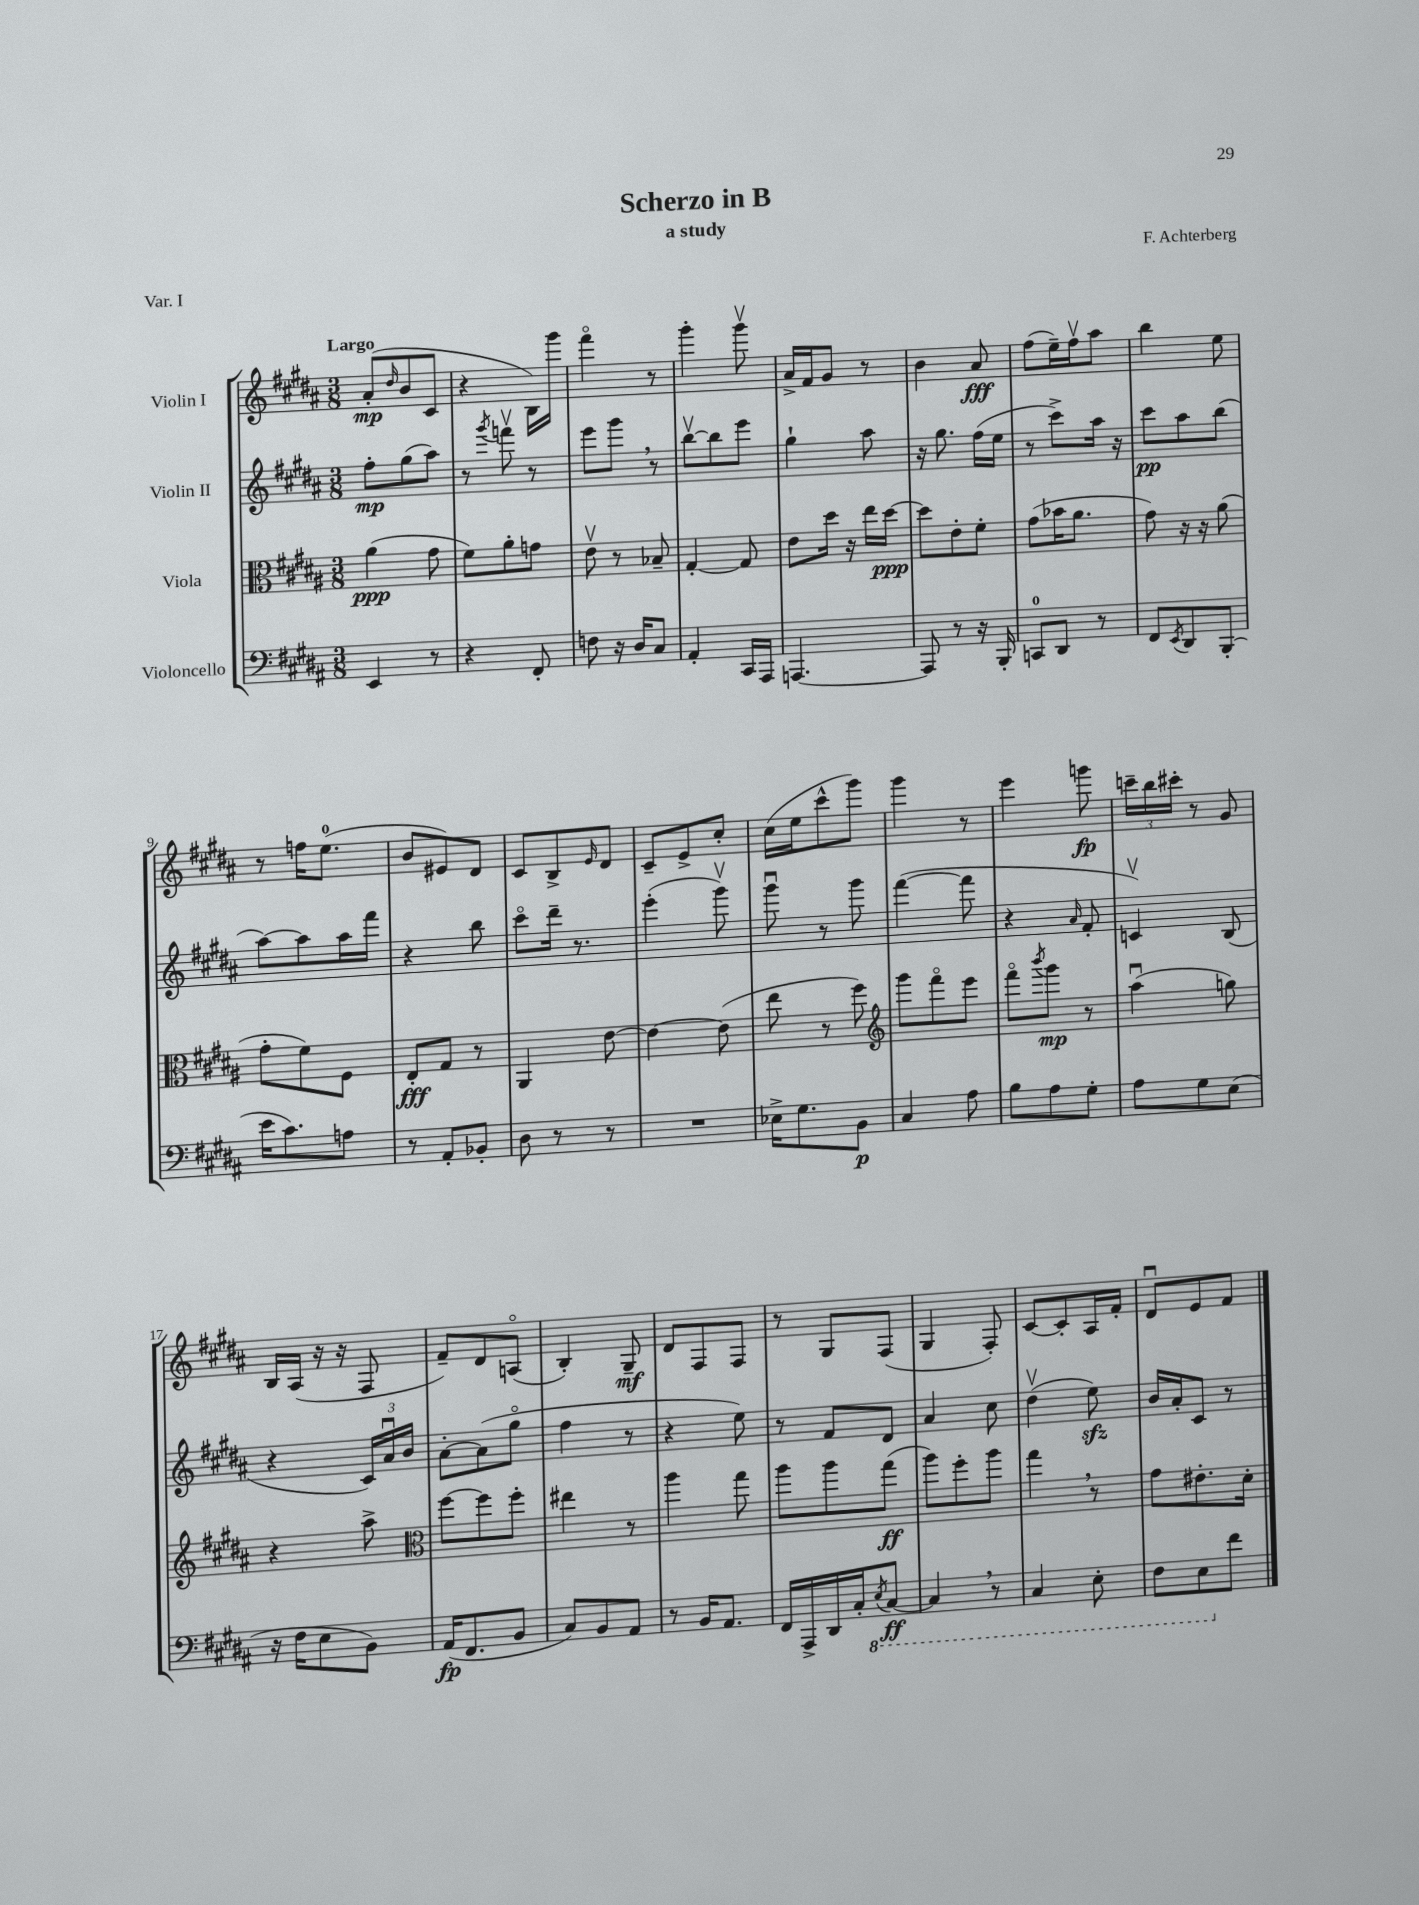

**kern	**kern	**kern	**kern
*staff4	*staff3	*staff2	*staff1
*clefF4	*clefC3	*clefG2	*clefG2
*k[f#c#g#d#a#]	*k[f#c#g#d#a#]	*k[f#c#g#d#a#]	*k[f#c#g#d#a#]
*M3/8	*M3/8	*M3/8	*M3/8
4EE	(4a#	8ff#'	(8a#'
.	.	.	16qqdd#
.	.	(8gg#	8b
8r	8g#	8aa#)	8c#
=	=	=	=
4r	8f#)	8r	4r
.	.	8qggg#	.
.	8a#'	8fffv	.
8FF#'	8g	8r	16B)
.	.	.	16ggg#
=	=	=	=
8F	8ev	8eee	4fff#o
16r	8r	8ggg#	.
16D#	.	.	.
8C#	8B-~	8r	8r
=	=	=	=
4AA#'	[4G#'	[8bbv	4ggg#'
.	.	8bb]	.
16CC#	8G#]	8eee	8ggg#v
16AAA#	.	.	.
=	=	=	=
[4.AAA	8e	4gg#`	16a#^
.	.	.	16f#
.	16dd#	.	8g#
.	16r	.	.
.	16ee	8aa#	8r
.	[16dd#	.	.
=	=	=	=
8AAA]	8dd#]	16r	4b
.	.	8.gg#	.
8r	8e'	.	.
16r	8f#'	(16ff#	8a#
16BBB'	.	16ee	.
=	=	=	=
8CC	(8g#	8r	(8ff#
8DD#	16b-	8ccc#^)	16ee~)
.	8.a#	.	16ff#v
8r	.	16aa#	8aa#
.	.	16r	.
=	=	=	=
8FF#	8g#)	8ccc#	4bb
8qEE	.	.	.
8DD#	16r	8aa#	.
.	16r	.	.
(8BBB'	(8a#	(8bb	8ee
=	=	=	=
16e	8g#'	[8aa#)	8r
8.c#)	.	.	.
.	8f#)	8aa#]	16ff
.	.	.	(8.ee
8A	8F#	16aa#	.
.	.	16fff#	.
=	=	=	=
8r	8E'	4r	8b
8AA#'	8G#	.	8e#)
8BB-'	8r	8bb	8d#
=	=	=	=
8D#	4AA#	8ccc#o	8c#
8r	.	16ddd#~	8B^
.	.	8.r	.
.	.	.	16qqe
8r	[8e	.	8d#
=	=	=	=
4.r	4e_	(4eee'	8c#~
.	.	.	8e^
.	(8e]	8ggg#v)	8cc#'
=	=	=	=
16E-^	8ee	8ggg#u	(16cc#
8.G#	.	.	16ee
.	8r	8r	8ccc#^^
8BB	8ff#)	8ggg#	8ggg#)
=	=	=	=
*	*clefG2	*	*
4C#	8ggg#	([4fff#	4ggg#
.	8fff#o	.	.
8A#	8eee	8fff#]	8r
=	=	=	=
8B	8fff#o	4r	4eee
.	8qbbb	.	.
8A#	8ggg#	.	.
.	.	16qqa#	.
8G#'	8r	8f#'	8ggg
=	=	=	=
8A#	(4aa#u	4cv)	24ccc~
.	.	.	24bb
.	.	.	24ccc#'
8G#	.	.	8r
(8E	8gg)	(8B	8g#
=	=	=	=
16r	4r	4r	16B
16F#	.	.	(16A#
8E	.	.	16r
.	.	.	16r
8BB)	8aa#^	24c#)	8F#
.	.	24a#u	.
.	.	24b	.
=	=	=	=
*	*clefC3	*	*
(16AA#	[8ff#	[8a#'	8f#~)
8.FF#	.	.	.
.	8ff#]	(8a#]	8d#
8BB	8ff#'	8gg#o	(8Ao
=	=	=	=
8C#)	4ee#	4ff#	4B')
8BB	.	.	.
8AA#	8r	8r	8G#~
=	=	=	=
8r	4aa#	4r	8d#
16BB	.	.	8F#
8.AA#	.	.	.
.	8gg#	8ee)	8F#
=	=	=	=
16FF#	8aa#	8r	8r
16AAA#^	.	.	.
16DD#	8aa#	8f#	8G#
16C#'	.	.	.
8qEE	.	.	.
[8CC#	(8gg#	8d#	(8F#
=	=	=	=
4CC#]	8aa#)	4a#	4G#
.	8ff#'	.	.
8r	8aa#	8cc#	8F#')
=	=	=	=
4CC#	4gg#	(4dd#v	[8c#
.	.	.	8c#']
8EE'	8r	8ee)	16A#
.	.	.	16f#'
=	=	=	=
8FF#	8g#	16b	8d#u
.	.	16a#'	.
8EE	8.e#'	8c#	8e
8f#	.	8r	8f#
.	16d#'	.	.
==	==	==	==
*-	*-	*-	*-
